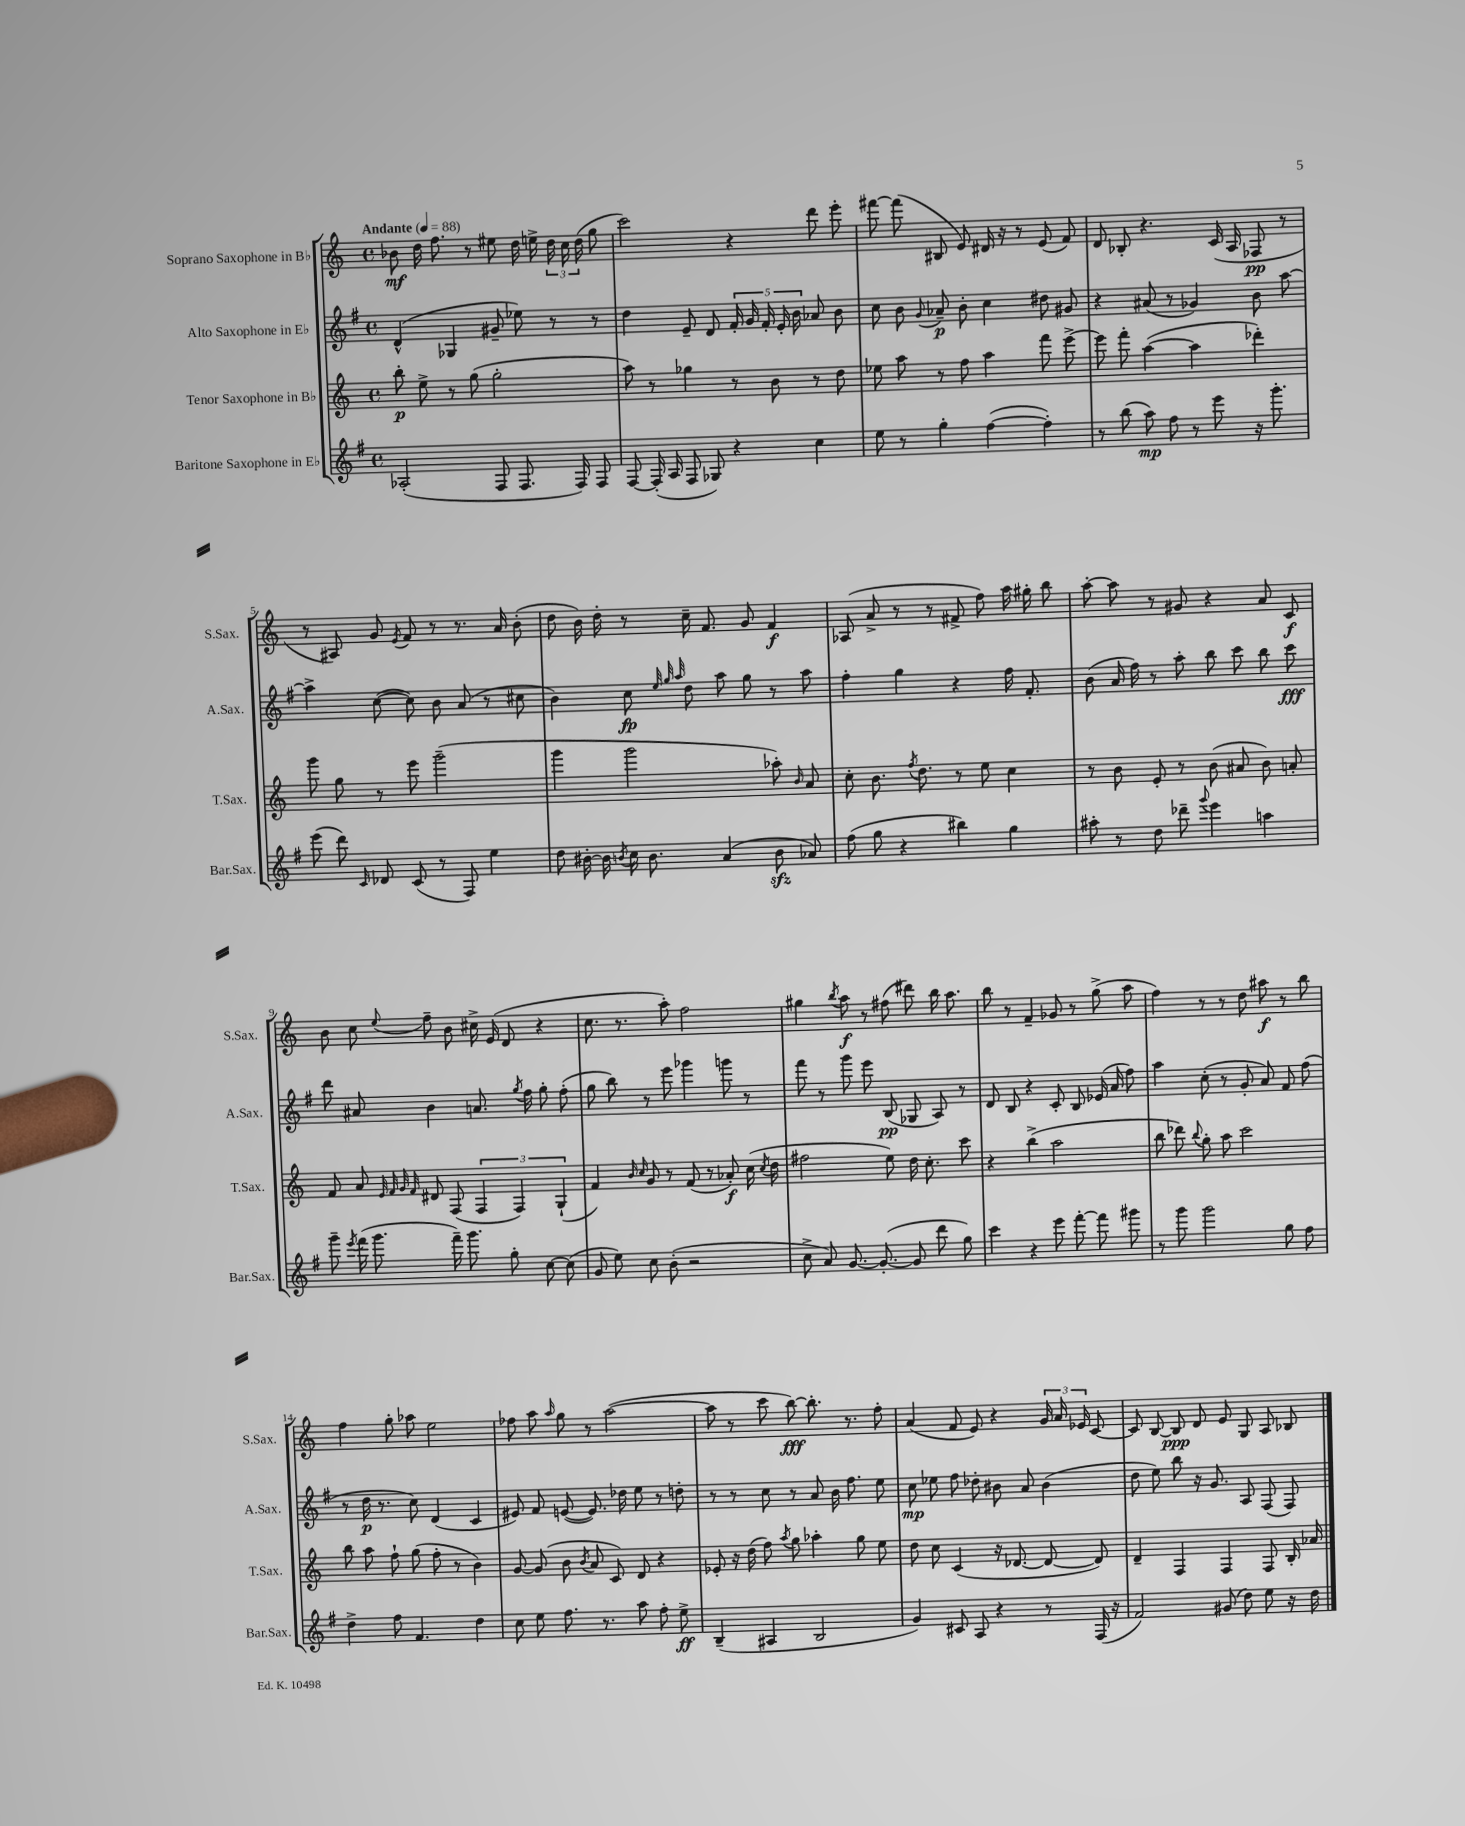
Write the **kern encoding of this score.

**kern	**kern	**kern	**kern
*staff4	*staff3	*staff2	*staff1
*clefG2	*clefG2	*clefG2	*clefG2
*k[f#]	*k[]	*k[f#]	*k[]
*M4/4	*M4/4	*M4/4	*M4/4
*met(c)	*met(c)	*met(c)	*met(c)
*MM88	*MM88	*MM88	*MM88
(2A-'	8bb'	(4d^^	8b-
.	8ee^	.	16dd
.	.	.	8.ff
.	8r	4G-	.
.	(8gg	.	8r
8F#	2gg'	8g#~	8ee#
8.F#	.	8ee-)	16dd
.	.	.	16ee^
.	.	8r	24dd
.	.	.	24cc
16F#)	.	.	.
.	.	.	(24dd
8F#	.	8r	8gg
=	=	=	=
[8F#	8aa)	4dd	2ccc)
(16F#']	8r	.	.
16A	.	.	.
8F#	4gg-	8e~	.
8G-)	.	8d	.
4r	8r	20f#'	4r
.	.	20g	.
.	.	20f#'	.
.	8b	.	.
.	.	20e'	.
.	.	20b	.
4cc	8r	8a-	8ddd
.	8dd	8b	8eee'
=	=	=	=
8ee	8ee-	8cc	[8fff#
8r	8aa	8b	(8fff#]
.	.	8qqg	.
4gg'	8r	8a-~	8B#
.	8ff	8b'	8e)
([4ff#	4aa	4cc	16d#
.	.	.	16r
.	.	.	8r
4ff#'])	8fff	8dd#	(8e
.	[8eee^	8g#	8f)
=	=	=	=
8r	8eee]	4r	8d
(8bb	8fff'	.	8B-'
8aa)	([4aa	(8a#	4.r
8ff#	.	8r	.
8r	4aa]	4g-)	.
8eee	.	.	(16c
.	.	.	16A
16r	4ddd-')	8b	8F-
8.ggg'	.	.	.
.	.	[8aa	8r
=	=	=	=
(8eee	8ggg	4aa^]	8r
8ddd)	8gg	.	8A#)
16qqc	.	.	.
8d-	8r	([8cc	8g
.	.	.	8qe
(8c	8eee	8cc])	8f
8r	(2ggg~	8b	8r
8F#)	.	(8a	8.r
4ee	.	8r	.
.	.	.	16a
.	.	8cc#	(8b'
=	=	=	=
8dd	4ggg	4b)	8dd
[16b#'	.	.	16b)
16b#]	.	.	16dd'
8qb	.	.	.
16cc	2ggg	8cc	8r
8.b	.	.	.
.	.	32qqee	.
.	.	32qqgg	.
.	.	32qqaa	.
.	.	8dd	16cc~
.	.	.	8.f
(4a	.	8aa	.
.	.	8gg	8g
8b	8aa-')	8r	4f
.	16qqb	.	.
8a-)	8a	8aa	.
=	=	=	=
(8ff#	8cc'	4ff#'	(8A-
8gg	8.b	.	8a^
4r	.	4gg	8r
.	8qff	.	.
.	8.dd	.	.
.	.	.	8r
4bb#)	8r	4r	8f#^
.	8ee	.	8ff)
4gg	4cc	16ff#	16aa
.	.	8.f#'	16gg#'
.	.	.	8bb
=	=	=	=
8aa#'	8r	(8b	[8aa'
8r	8b	16a	8aa]
.	.	16ff#)	.
8dd	8e'	8r	8r
8ddd-~	8r	8aa'	8g#
8qqggg	.	.	.
4eee	(8b	8bb	4r
.	8a#	8ccc	.
4aa	8b)	8bb	8a
.	8a'	8ccc	8c
=	=	=	=
8ggg~	8f	8ddd	8b
8qeee	.	.	.
(16fff#	8a	8a#	8cc
8.ggg	.	.	.
.	32qqe	.	.
.	32qqf	.	.
.	32qqg	.	.
.	32qqf	.	8qqee
.	8d#	4b	8ff~
16fff#~)	(8F	.	8b
8.ggg	.	.	.
.	6F	8.a	16cc#^
.	.	.	(16e
8gg'	.	.	8d
.	6F)	.	.
.	.	8qgg	.
.	.	16ff#	.
[8cc	.	8gg'	4r
.	(6G`	.	.
(8cc]	.	(8ff#'	.
=	=	=	=
8g	4f)	8gg	8.cc
8ee)	.	8bb)	.
.	.	.	8.r
.	16qqb	.	.
.	16qqcc	.	.
8cc	8g	8r	.
(8b'	8r	8eee	8aa')
2r	(8f	4ggg-	2ff
.	8r	.	.
.	8a-')	8ggg	.
.	(16cc	8r	.
.	8qcc	.	.
.	16dd	.	.
=	=	=	=
8cc^	2ff#	8fff#	4gg#
8a)	.	8r	.
.	.	.	8qbb
[8.g	.	8ggg	8aa
.	.	8eee	8r
(8.g'_	.	.	.
.	8ee)	(8B	(8ff#
8g]	16dd	8G-	8ddd#)
.	8.cc'	.	.
8ddd	.	8A)	16bb
.	.	.	8.aa
8gg)	8ccc	8r	.
=	=	=	=
4ccc	4r	8d	8bb
.	.	8B	8r
4r	(4bb^	4r	4f~
8eee	2aa	8c'	8g-
[8fff#'	.	8B	8r
8fff#]	.	(16e-	(8gg^
.	.	16a	.
8ggg#	.	8ff#)	8aa
=	=	=	=
8r	8bb	4aa	4ff)
8ggg	8ddd-)	.	.
.	8qqbb	.	.
2ggg	8gg'	(8cc'	8r
.	8aa	8r	8r
.	2ccc	8g'	8dd
.	.	8a)	8aa#
8gg	.	8f#	8r
8ff#	.	(8ff#	8bb
=	=	=	=
4dd^	8bb	8r	4ff
.	8aa	16dd	.
.	.	8.r	.
8ff#	8ff`	.	8gg'
4.f#	(8gg	8cc)	8aa-
.	8ff'	(4d	2ee
.	8r	.	.
4dd	4b)	4c	.
=	=	=	=
8cc	[8g	8e#)	8ff-
8ee	(8g]	8f#	8aa
.	.	.	16qqaa
8.ff#	8b	([8e	8gg
.	8qb	.	.
.	8a	8.e])	8r
8.r	.	.	.
.	8c)	.	([2aa
.	.	16dd-	.
8aa	8d	8ee	.
8ff#'	4r	8r	.
8ee^	.	8dd'	.
=	=	=	=
(4B~	8e-'	8r	8aa]
.	16r	8r	8r
.	(16dd	.	.
4A#	8ff)	8cc	8ccc
.	8qaa	.	.
.	8gg	8r	[8bb)
2B	4aa-'	8a	8.bb']
.	.	16b	.
.	.	8.ff#	8.r
.	8gg	.	.
.	8ee	8ee	8ff'
=	=	=	=
4g)	8dd	8cc	(4a
.	8cc	8ee-	.
8c#	(4c	8ff#	8f
8A	.	8dd-'	8e)
4r	16r	8b#	4r
.	[8.d-	.	.
.	.	8a	.
8r	8d-_	(4b#	24g
.	.	.	24a
.	.	.	24e-
(16F#	8d-])	.	[8c
16r	.	.	.
=	=	=	=
2f#)	4d~	8dd	8c]
.	.	8ee)	[8B
.	4F	8bb	8B]
.	.	16r	8d
.	.	8.g	.
(8g#	4F	.	8e
8dd)	.	8A	8G
8ee	8F	(8F#	8A
16r	16B'	8F#)	8B-
16dd	16a-	.	.
==	==	==	==
*-	*-	*-	*-
